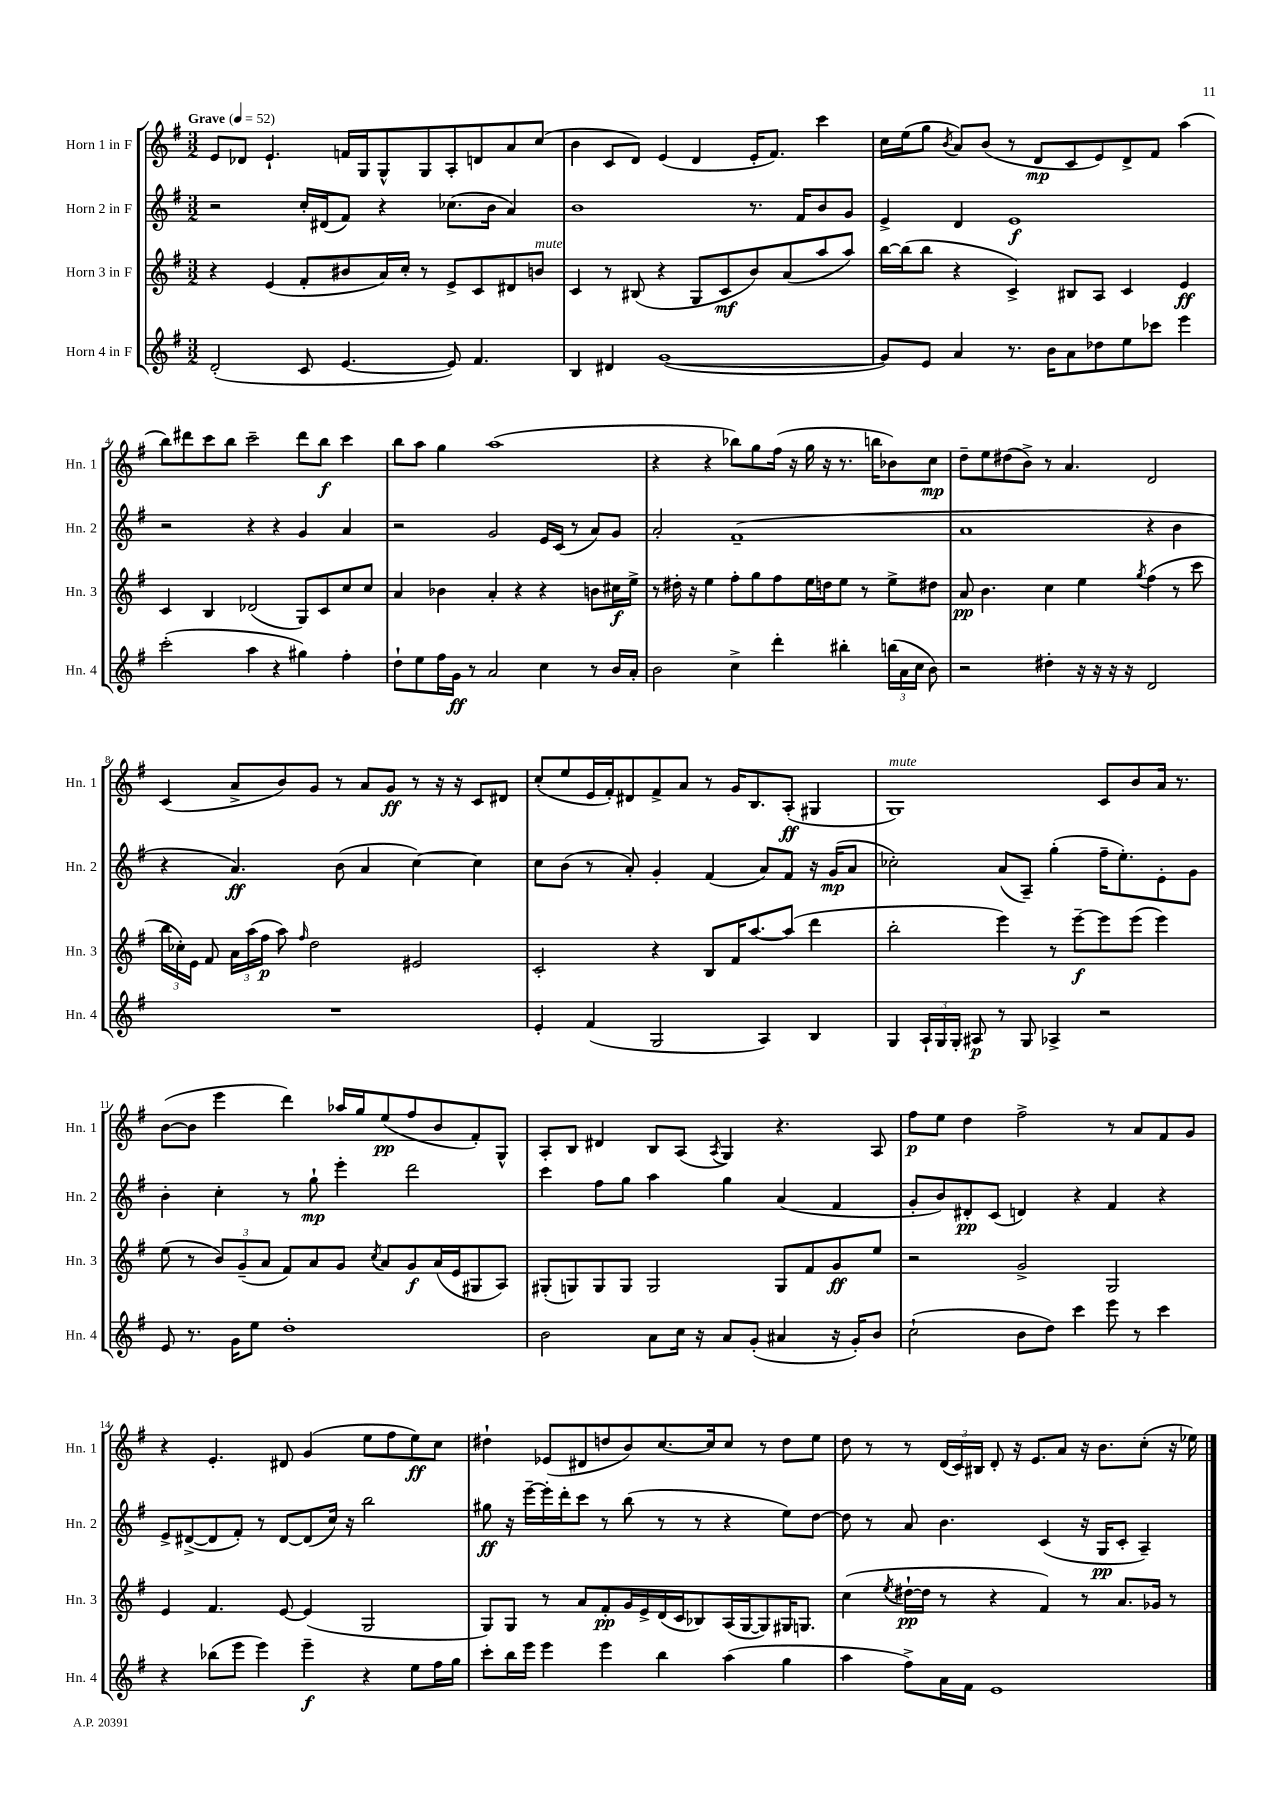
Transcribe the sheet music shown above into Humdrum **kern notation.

**kern	**dynam	**kern	**dynam	**kern	**dynam	**kern	**dynam
*part4	*part4	*part3	*part3	*part2	*part2	*part1	*part1
*staff4	*staff4	*staff3	*staff3	*staff2	*staff2	*staff1	*staff1
*I"Horn 4 in F	*	*I"Horn 3 in F	*	*I"Horn 2 in F	*	*I"Horn 1 in F	*
*I'Hn. 4	*	*I'Hn. 3	*	*I'Hn. 2	*	*I'Hn. 1	*
*clefG2	*	*clefG2	*	*clefG2	*	*clefG2	*
*k[f#]	*	*k[f#]	*	*k[f#]	*	*k[f#]	*
*M3/2	*	*M3/2	*	*M3/2	*	*M3/2	*
*MM52	*	*MM52	*	*MM52	*	*MM52	*
=1	=1	=1	=1	=1	=1	=1	=1
!	!	!	!	!	!	!LO:TX:a:B:t=Grave	!
(2d'/	.	4r	.	2r	.	8e/L	.
.	.	.	.	.	.	8d-X/J	.
.	.	(4e/	.	.	.	4.e`/	.
8c/	.	8f#'/L	.	16cc'/LL	.	.	.
.	.	.	.	(16d#X/J	.	.	.
[4.e/	.	8b#X/	.	8f#/J)	.	16fn/LL	.
.	.	.	.	.	.	16G/J	.
.	.	16a/L)	.	4r	.	8G^^/	.
.	.	16cc'/JJ	.	.	.	.	.
.	.	8r	.	.	.	8G/	.
8e/])	.	8e^/L	.	(8.cc-X\L	.	8A'/	.
4.f#/	.	8c/	.	.	.	8dn/	.
.	.	.	.	16b\Jk	.	.	.
.	.	8d#X/	.	4a/)	.	8a/	.
!	!	!LO:TX:a:i:t=mute	!	!	!	!	!
.	.	8bn/J	.	.	.	(8cc/J	.
=2	=2	=2	=2	=2	=2	=2	=2
4B/	.	4c/	.	1b	.	4b\	.
4d#X/	.	8r	.	.	.	8c/L	.
.	.	(8B#X/	.	.	.	8d/J)	.
([1g	.	4r	.	.	.	(4e/	.
.	.	8G/L	.	.	.	4d/	.
.	.	8c/	mf	.	.	.	.
.	.	8b/)	.	8.r	.	16e'/KL	.
.	.	.	.	.	.	8.f#/J)	.
.	.	(8a/	.	.	.	.	.
.	.	.	.	16f#/KL	.	.	.
.	.	8aa/	.	8b/	.	4ccc\	.
.	.	8aa/J)	.	8g/J	.	.	.
=3	=3	=3	=3	=3	=3	=3	=3
8g/L])	.	[16bb\LL	.	4e^/	.	16cc\LL	.
.	.	(16bb\J]	.	.	.	(16ee\J	.
8e/J	.	8bb\J	.	.	.	8gg\J	.
.	.	.	.	.	.	8qb/	.
4a/	.	4r	.	4d/	.	8a/L)	.
.	.	.	.	.	.	(8b/J	.
8.r	.	4c^/)	.	1e	f	8r	.
.	.	.	.	.	.	8d/L	mp
16b\KL	.	.	.	.	.	.	.
8a\	.	8B#X/L	.	.	.	8c/	.
8dd-X\	.	8A/J	.	.	.	8e/)	.
8ee\	.	4c/	.	.	.	8d^/	.
8ccc-X\J	.	.	.	.	.	8f#/J	.
4eee\	.	4e/	ff	.	.	(4aa\	.
!!LO:LB:g=z
=4	=4	=4	=4	=4	=4	=4	=4
(2ccc'\	.	4c/	.	2r	.	8bb\L)	.
.	.	.	.	.	.	8ddd#X\	.
.	.	4B/	.	.	.	8ccc\	.
.	.	.	.	.	.	8bb\J	.
4aa\	.	(2d-X/	.	4r	.	2ccc~\	.
4r	.	.	.	4r	.	.	.
4gg#X\)	.	8G/L)	.	4g/	.	8ddd#\L	.
.	.	8c/	.	.	.	8bb\J	f
4ff#'\	.	8cc/	.	4a/	.	4ccc\	.
.	.	8cc/J	.	.	.	.	.
=5	=5	=5	=5	=5	=5	=5	=5
8dd`\L	.	4a/	.	2r	.	8bb\L	.
8ee\	.	.	.	.	.	8aa\J	.
16ff#\L	.	4b-X\	.	.	.	4gg\	.
16g\JJ	ff	.	.	.	.	.	.
8r	.	.	.	.	.	.	.
2a/	.	4a'/	.	2g/	.	(1aa	.
.	.	4r	.	.	.	.	.
4cc\	.	4r	.	16e/LL	.	.	.
.	.	.	.	(16c/JJ	.	.	.
.	.	.	.	8r	.	.	.
8r	.	8bn\L	.	8a/L)	.	.	.
16b/LL	.	16cc#X\L	f	8g/J	.	.	.
16a'/JJ	.	16ee^\JJ	.	.	.	.	.
=6	=6	=6	=6	=6	=6	=6	=6
2b\	.	8r	.	2a'/	.	4r	.
.	.	16dd#X'\	.	.	.	.	.
.	.	16r	.	.	.	.	.
.	.	4ee\	.	.	.	4r	.
4cc^\	.	8ff#'\L	.	(1f#~	.	8bb-X\L)	.
.	.	8gg\	.	.	.	8gg\	.
4ddd'\	.	8ff#\	.	.	.	(16ff#\Jk	.
.	.	.	.	.	.	16r	.
.	.	16ee\L	.	.	.	16gg\	.
.	.	16ddn\J	.	.	.	16r	.
4bb#X'\	.	8ee\J	.	.	.	8.r	.
.	.	8r	.	.	.	.	.
.	.	.	.	.	.	16bbn\KL	.
(24bbn\LL	.	8ee^\L	.	.	.	8b-X\)	.
24a\	.	.	.	.	.	.	.
24cc\JJ	.	.	.	.	.	.	.
8b\)	.	8dd#X\J	.	.	.	8cc\J	mp
=7	=7	=7	=7	=7	=7	=7	=7
2r	.	8a/	pp	1a	.	8dd~\L	.
.	.	4.b\	.	.	.	8ee\	.
.	.	.	.	.	.	(8dd#X\	.
.	.	.	.	.	.	8b^\J)	.
4dd#X'\	.	4cc\	.	.	.	8r	.
.	.	.	.	.	.	4.a/	.
16r	.	4ee\	.	.	.	.	.
16r	.	.	.	.	.	.	.
16r	.	.	.	.	.	.	.
16r	.	.	.	.	.	.	.
.	.	8qgg/	.	.	.	.	.
2d/	.	(4ff#\	.	4r	.	2d/	.
.	.	8r	.	4b\	.	.	.
.	.	8ccc\	.	.	.	.	.
!!LO:LB:g=z
=8	=8	=8	=8	=8	=8	=8	=8
1.r	.	24bb\LL	.	4r	.	(4c/	.
.	.	24cc-X'\)	.	.	.	.	.
.	.	24e\JJ	.	.	.	.	.
.	.	8f#/	.	.	.	.	.
.	.	24a\LL	.	4.a/)	ff	8a^/L	.
.	.	(24aa\	.	.	.	.	.
.	.	24ff#\JJ	p	.	.	.	.
.	.	8aa\)	.	.	.	8b/)	.
.	.	16qqff#/	.	.	.	.	.
.	.	2dd\	.	.	.	8g/J	.
.	.	.	.	(8b\	.	8r	.
.	.	.	.	4a/	.	8a/L	.
.	.	.	.	.	.	8g/J	ff
.	.	2e#X/	.	[4cc\)	.	8r	.
.	.	.	.	.	.	16r	.
.	.	.	.	.	.	16r	.
.	.	.	.	4cc\]	.	8c/L	.
.	.	.	.	.	.	8d#X/J	.
=9	=9	=9	=9	=9	=9	=9	=9
4e'/	.	2c'/	.	8cc\L	.	(8cc'/L	.
.	.	.	.	(8b\J	.	8ee/	.
(4f#/	.	.	.	8r	.	16e/L	.
.	.	.	.	.	.	16f#'/J)	.
.	.	.	.	8a'/)	.	8d#X/	.
2G/	.	4r	.	4g'/	.	8f#^/	.
.	.	.	.	.	.	8a/J	.
.	.	8B/L	.	(4f#/	.	8r	.
.	.	16f#/K	.	.	.	16g/KL	.
.	.	[8.aa/	.	.	.	8.B/	.
4A/)	.	.	.	8a/L)	.	.	.
.	.	(8aa/J]	.	8f#/J	.	(8A'/J	ff
4B/	.	4ddd\	.	16r	.	4G#X/	.
.	.	.	.	(16g/KL	mp	.	.
.	.	.	.	8a/J	.	.	.
=10	=10	=10	=10	=10	=10	=10	=10
!	!	!	!	!	!	!LO:TX:a:i:t=mute	!
4G/	.	2bb'\	.	2cc-X'\)	.	1G)	.
24A`/LL	.	.	.	.	.	.	.
24G/	.	.	.	.	.	.	.
24G'/JJ	.	.	.	.	.	.	.
8A#X/	p	.	.	.	.	.	.
8r	.	4eee\)	.	(8a/L	.	.	.
8G/	.	.	.	8A~/J)	.	.	.
4A-X^/	.	8r	.	(4gg'\	.	.	.
.	.	[8eee~\L	f	.	.	.	.
2r	.	8eee\]	.	16ff#~\KL	.	8c/L	.
.	.	.	.	8.ee'\)	.	.	.
.	.	(8eee\J	.	.	.	8b/	.
.	.	4eee\)	.	8e'\	.	16a/Jk	.
.	.	.	.	.	.	8.r	.
.	.	.	.	8g\J	.	.	.
!!LO:LB:g=z
=11	=11	=11	=11	=11	=11	=11	=11
8e/	.	(8ee\	.	4b'\	.	([8b\L	.
8.r	.	8r	.	.	.	8b\J]	.
.	.	12b/L)	.	4cc'\	.	4eee\	.
16g\KL	.	.	.	.	.	.	.
.	.	(12g~/	.	.	.	.	.
8ee\J	.	.	.	.	.	.	.
.	.	12a/J	.	.	.	.	.
1dd'	.	8f#/L)	.	8r	.	4ddd\)	.
.	.	8a/	.	8gg`\	mp	.	.
.	.	8g/J	.	4eee'\	.	16aa-X/LL	.
.	.	.	.	.	.	16gg/J	.
.	.	8qcc/	.	.	.	.	.
.	.	8a/L	.	.	.	(8ee/	pp
.	.	8g/	f	2ddd\	.	8ff#/	.
.	.	(16a/L	.	.	.	8b/	.
.	.	16e/J	.	.	.	.	.
.	.	8G#X/	.	.	.	8f#'/)	.
.	.	8A/J)	.	.	.	8G^^/J	.
=12	=12	=12	=12	=12	=12	=12	=12
2b\	.	(8G#X'/L	.	4ccc\	.	8A'/L	.
.	.	8Gn/)	.	.	.	8B/J	.
.	.	8G/	.	8ff#\L	.	4d#X/	.
.	.	8G/J	.	8gg\J	.	.	.
8a\L	.	2G/	.	4aa\	.	8B/L	.
16cc\Jk	.	.	.	.	.	(8A/J	.
16r	.	.	.	.	.	.	.
.	.	.	.	.	.	8qA/	.
8a/L	.	.	.	4gg\	.	4G/)	.
(8g'/J	.	.	.	.	.	.	.
4a#X/	.	8G/L	.	(4a/	.	4.r	.
.	.	8f#/	.	.	.	.	.
16r	.	8g/	ff	4f#/	.	.	.
16g'/KL)	.	.	.	.	.	.	.
8b/J	.	8ee/J	.	.	.	8A/	.
=13	=13	=13	=13	=13	=13	=13	=13
(2cc`\	.	2r	.	8g'/L	.	8ff#\L	p
.	.	.	.	8b/)	.	8ee\J	.
.	.	.	.	8d#X'/	pp	4dd\	.
.	.	.	.	(8c/J	.	.	.
8b\L	.	2g^/	.	4dn/)	.	2ff#^\	.
8dd\J)	.	.	.	.	.	.	.
4ccc\	.	.	.	4r	.	.	.
8eee\	.	2G/	.	4f#/	.	8r	.
8r	.	.	.	.	.	8a/L	.
4ccc\	.	.	.	4r	.	8f#/	.
.	.	.	.	.	.	8g/J	.
!!LO:LB:g=z
=14	=14	=14	=14	=14	=14	=14	=14
4r	.	4e/	.	8e^/L	.	4r	.
.	.	.	.	([8d#X^/	.	.	.
(8bb-X\L	.	4.f#/	.	8d#/]	.	4.e'/	.
8eee\J	.	.	.	8f#'/J)	.	.	.
4eee\)	.	.	.	8r	.	.	.
.	.	[8e/	.	[8d#/L	.	8d#X/	.
4eee~\	f	(4e/]	.	(8d#/]	.	(4g/	.
.	.	.	.	16cc/Jk)	.	.	.
.	.	.	.	16r	.	.	.
4r	.	2G/	.	2bb\	.	8ee\L	.
.	.	.	.	.	.	8ff#\	.
8ee\L	.	.	.	.	.	8ee\)	ff
16ff#\L	.	.	.	.	.	8cc\J	.
16gg\JJ	.	.	.	.	.	.	.
=15	=15	=15	=15	=15	=15	=15	=15
8ccc'\L	.	8G/L)	.	8gg#X\	ff	4dd#X`\	.
16bb\L	.	8G/J	.	16r	.	.	.
16eee\JJ	.	.	.	[16eee~\LL	.	.	.
4eee\	.	8r	.	16eee'\]	.	(8e-X/L	.
.	.	.	.	16ddd'\J	.	.	.
.	.	8a/L	.	8ccc\J	.	8d#X/	.
4eee\	.	8f#'/	pp	8r	.	8ddn/	.
.	.	16g/L	.	(8bb\	.	8b/)	.
.	.	16e^/	.	.	.	.	.
4bb\	.	(16d/	.	8r	.	[8.cc/	.
.	.	16c/J	.	.	.	.	.
.	.	8B-X/)	.	8r	.	.	.
.	.	.	.	.	.	16cc/k]	.
(4aa\	.	(16A/L	.	4r	.	8cc/J	.
.	.	[16G/J	.	.	.	.	.
.	.	8G/])	.	.	.	8r	.
4gg\	.	16G#X/K	.	8ee\L)	.	8dd\L	.
.	.	8.Gn/J	.	.	.	.	.
.	.	.	.	[8dd\J	.	8ee\J	.
=16	=16	=16	=16	=16	=16	=16	=16
4aa\	.	(4cc\	.	8dd\]	.	8dd\	.
.	.	.	.	8r	.	8r	.
.	.	8qee/	.	.	.	.	.
8ff#^\L)	.	[16dd#X`\LL	pp	8a/	.	8r	.
.	.	16dd#\JJ]	.	.	.	.	.
16a\L	.	8r	.	4.b\	.	(24d/LL	.
.	.	.	.	.	.	24c/)	.
16f#\JJ	.	.	.	.	.	.	.
.	.	.	.	.	.	24B#X/JJ	.
1e	.	4r	.	.	.	8d'/	.
.	.	.	.	.	.	16r	.
.	.	.	.	.	.	8.e/L	.
.	.	4f#/)	.	(4c/	.	.	.
.	.	.	.	.	.	8a/J	.
.	.	8r	.	16r	.	16r	.
.	.	.	.	16G/KL	pp	8.b\L	.
.	.	8.a/L	.	8c'/J	.	.	.
.	.	.	.	4A~/)	.	(8cc'\J	.
.	.	16g-X/Jk	.	.	.	.	.
.	.	8r	.	.	.	16r	.
.	.	.	.	.	.	16ee-X\)	.
==	==	==	==	==	==	==	==
*-	*-	*-	*-	*-	*-	*-	*-
